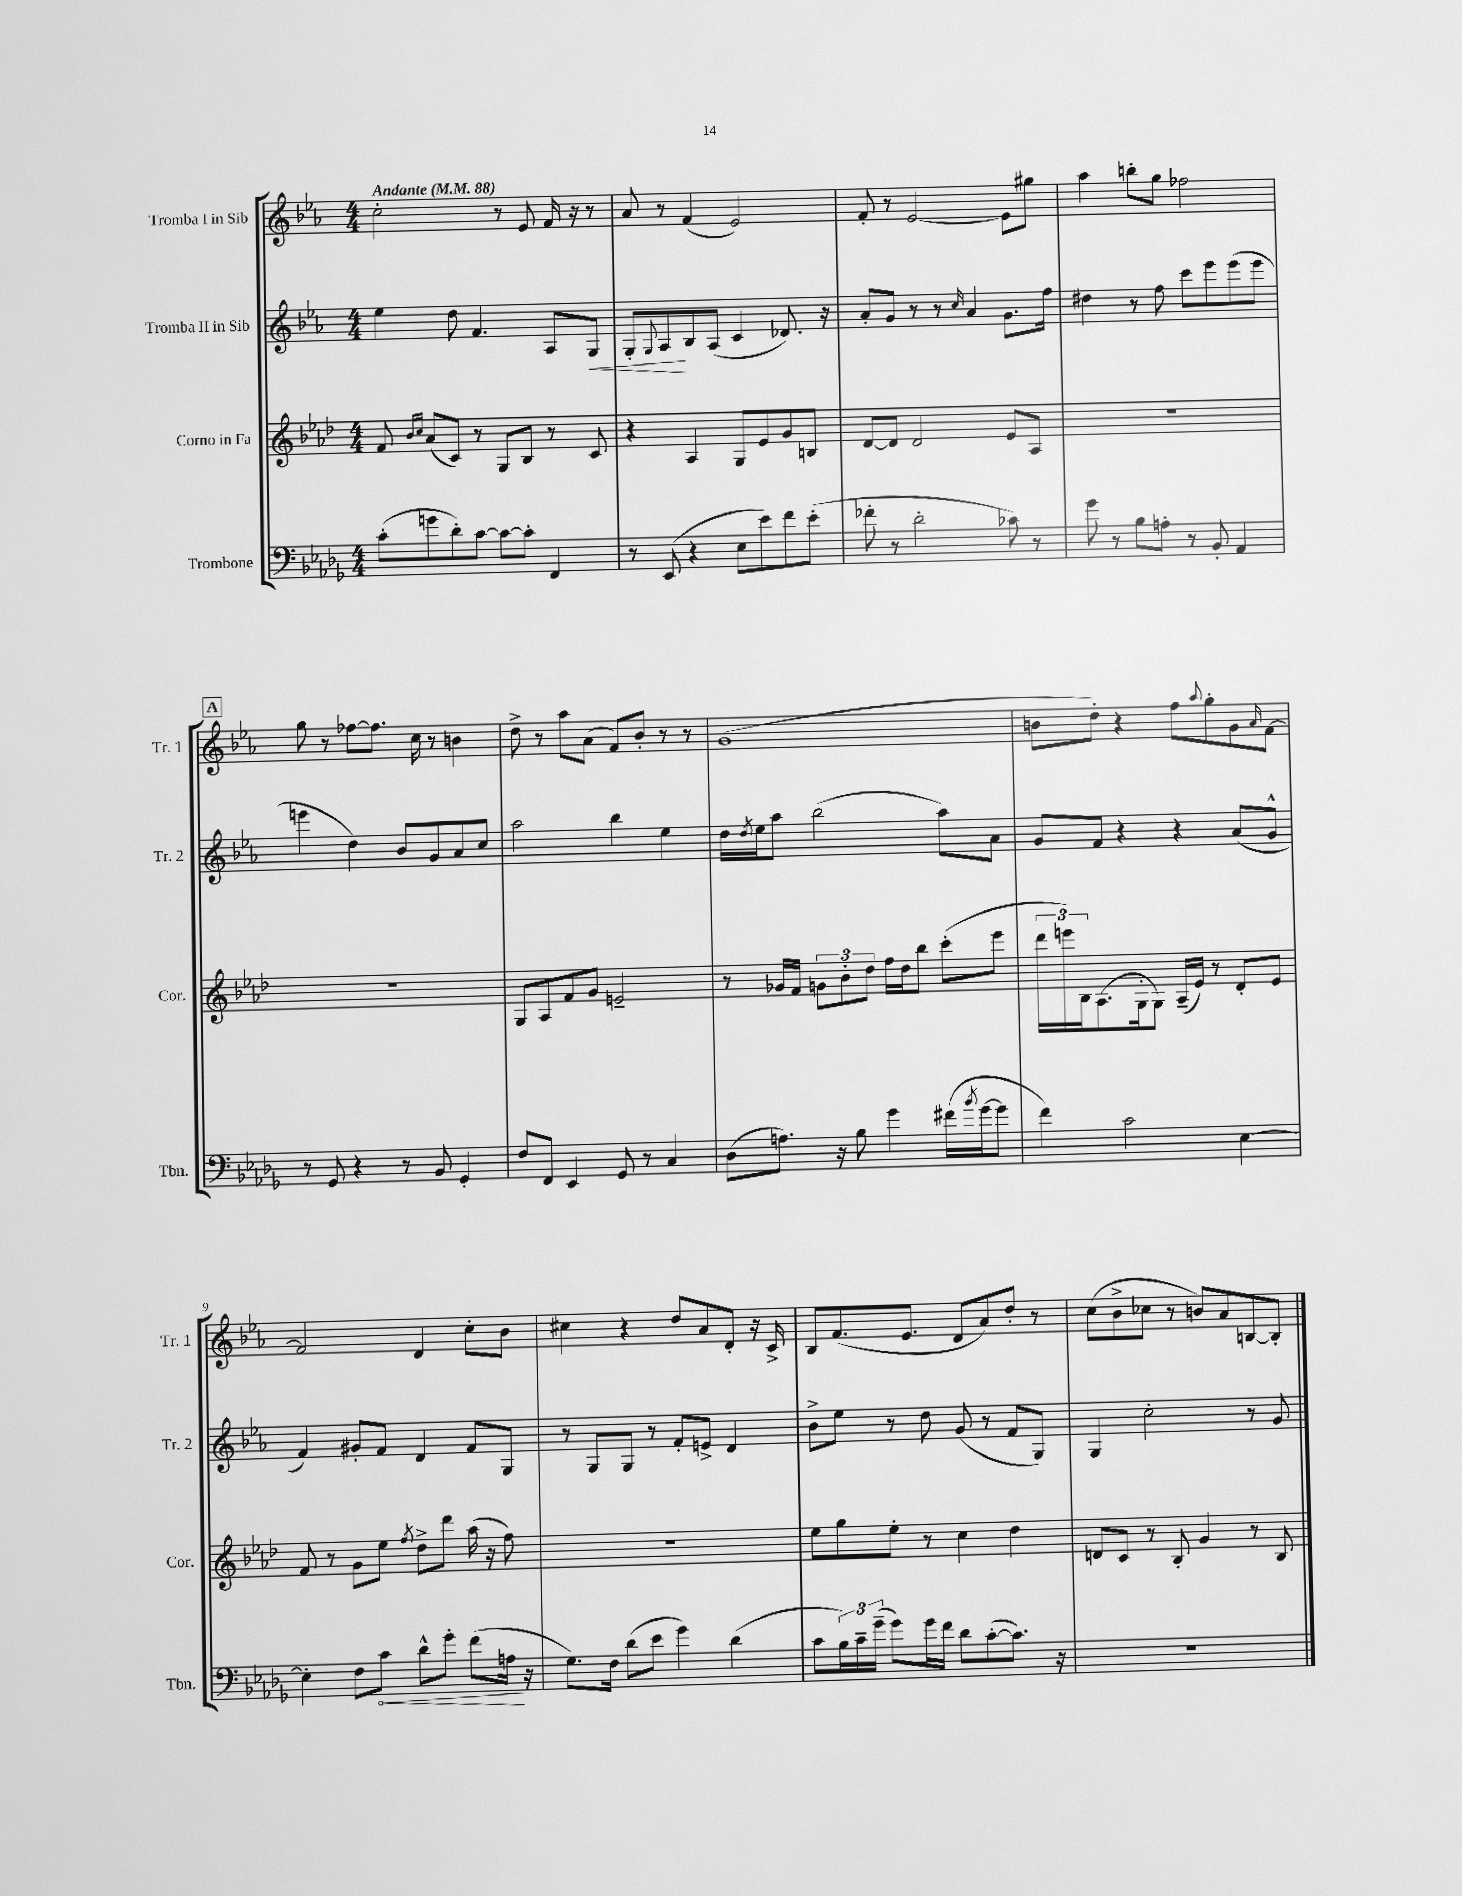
<<
\new StaffGroup <<
\new Staff = "s0" \with { instrumentName = "Tromba I in Sib" shortInstrumentName = "Tr. 1" } {
    \clef treble \key ees \major \numericTimeSignature \time 4/4 \tempo "Andante" 4 = 88
    c''2-. r8 ees'8 f'16 r16 r8 |
    aes'8 r8 f'4( ees'2) |
    f'8-. r8 ees'2~ ees'8 gis''8 |
    aes''4 b''8-. g''8 fes''2 |
    \mark \markup { \box "A" } g''8 r8 fes''8~ fes''8. c''16 r8 b'4 |
    d''8-> r8 aes''8 aes'8( f'8) bes'8-. r8 r8 |
    g'1( |
    b'8 d''8-.) r4 f''8 \appoggiatura { aes''8 } g''8-. g'8 \grace { aes'16 } f'8~ |
    f'2 d'4 c''8-. bes'8 |
    cis''4 r4 d''8 aes'8 d'8-. r16 c'16-> |
    bes8 f'8.( ees'8. d'8 aes'8) d''8-. r8 |
    c''8( bes'8-> ces''8 r8 b'8) aes'8 b8~ b8-. \bar "|." |
}
\new Staff = "s1" \with { instrumentName = "Tromba II in Sib" shortInstrumentName = "Tr. 2" } {
    \clef treble \key ees \major \numericTimeSignature \time 4/4
    ees''4 d''8 f'4. aes8 g8\< |
    g8-. \appoggiatura { g8 } aes8\! bes8 aes8( c'4 des'8.) r16 |
    aes'8-. g'8 r8 r8 \grace { c''16 } aes'4 g'8. f''16 |
    dis''4 r8 f''8 c'''8 ees'''8 ees'''8( ees'''8 |
    \mark \markup { \box "A" } e'''4 d''4) bes'8 g'8 aes'8 c''8 |
    aes''2 bes''4 ees''4 |
    d''16 \acciaccatura { d''8 } ees''16 aes''8 bes''2( aes''8) aes'8 |
    g'8 f'8 r4 r4 aes'8( g'8-^ |
    f'4) gis'8-. f'8 d'4 f'8 g8 |
    r8 g8 g8 r8 f'8-. e'8-> d'4 |
    bes'8-> ees''8 r8 d''8 g'8( r8 f'8 g8) |
    g4 c''2-. r8 g'8 \bar "|." |
}
\new Staff = "s2" \with { instrumentName = "Corno in Fa" shortInstrumentName = "Cor." } {
    \clef treble \key aes \major \numericTimeSignature \time 4/4
    f'8 \grace { bes'16 c''16 } aes'8( c'8) r8 g8 bes8 r8 c'8 |
    r4 aes4 g8 ees'8 g'8 b8 |
    des'8~ des'8 des'2 ees'8 aes8 |
    R1 |
    \mark \markup { \box "A" } R1 |
    g8 aes8 f'8 g'8 e'2-- |
    r8 ges'16 f'16 \tuplet 3/2 { g'8 bes'8-. des''8 } f''16 des''16 bes''8 c'''8-.( ees'''8 |
    \tuplet 3/2 { des'''16 e'''16) bes16 } aes8.( g16-. g8) aes16--( ees'16) r8 des'8-. ees'8 |
    f'8 r8 g'8 ees''8 \acciaccatura { f''8 } des''8-> des'''8 aes''16( r16 f''8) |
    R1 |
    ees''8 g''8 ees''8-. r8 c''4 des''4 |
    d'8 c'8 r8 bes8-. g'4 r8 bes8 \bar "|." |
}
\new Staff = "s3" \with { instrumentName = "Trombone" shortInstrumentName = "Tbn." } {
    \clef bass \key des \major \numericTimeSignature \time 4/4
    c'8-.( g'8 des'8-.) c'8~ c'8~ c'8-. f,4 |
    r8 ees,8( r4 ees8 ees'8) f'8 ees'8-.( |
    fes'8-. r8 des'2-. ces'8) r8 |
    ges'8 r8 bes8 a8-. r8 bes,8-. aes,4 |
    \mark \markup { \box "A" } r8 ges,8 r4 r8 bes,8 ges,4-. |
    f8 f,8 ees,4 ges,8 r8 c4 |
    des8( a8.) r16 bes8 ges'4 fis'16( \acciaccatura { bes'8 } ges'16~ ges'8 |
    f'4) c'2 ees4~ |
    ees4-. f8 \once \override Hairpin.circled-tip = ##t c'8\< des'8-^ ges'8-. f'8( a16\! r16 |
    ges8.) f16 des'8( ees'8 ges'4) des'4( |
    c'8 \tuplet 3/2 { bes16) c'16-- ges'16--( } ges'8) ges'16 f'16 des'8 c'8~-.( c'8.) r16 |
    R1 \bar "|." |
}
>>
>>
